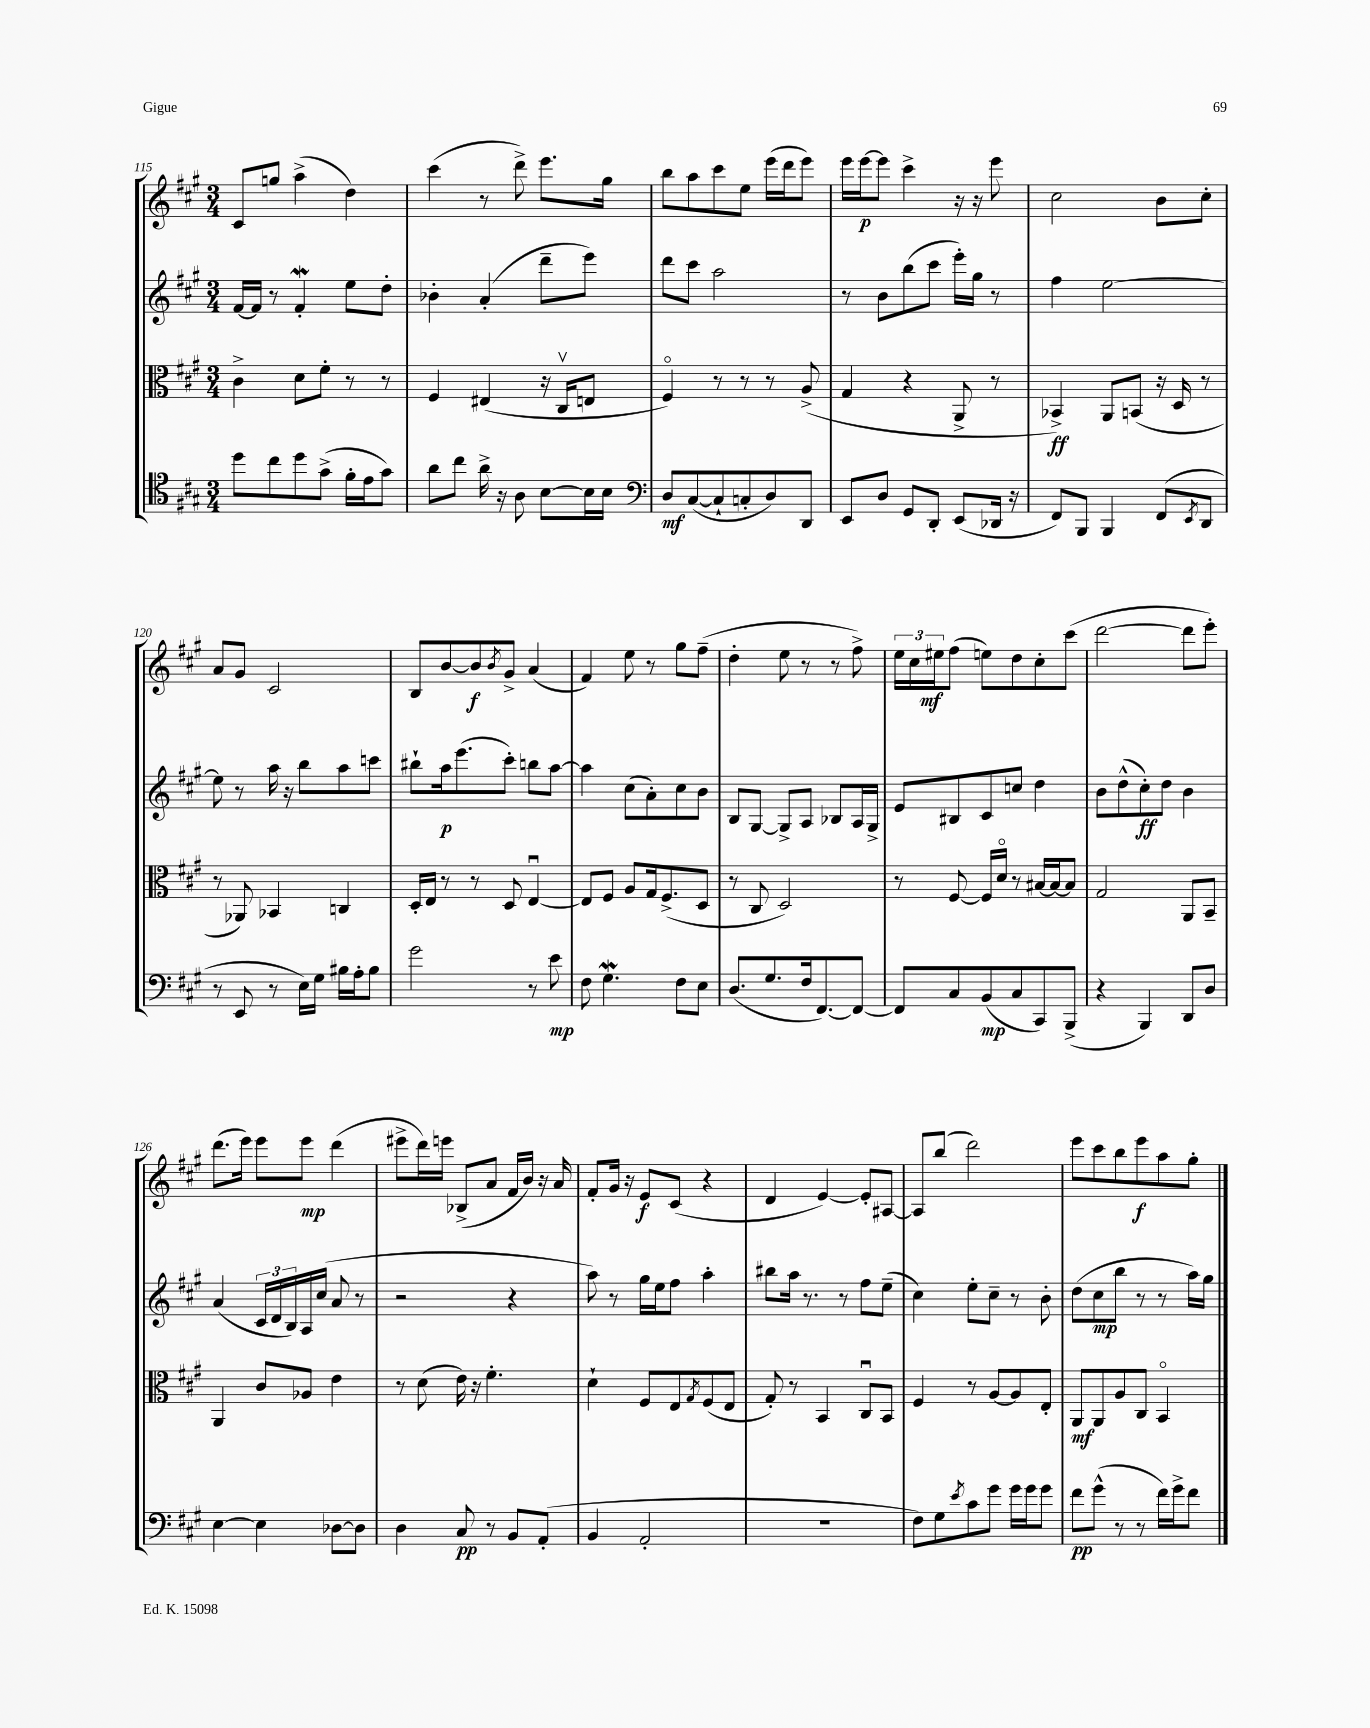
<<
\new StaffGroup <<
\new Staff = "s0" {
    \clef treble \key a \major \numericTimeSignature \time 3/4
    cis'8 g''8 a''4->( d''4) |
    cis'''4( r8 d'''8->) e'''8. gis''16 |
    b''8 a''8 cis'''8 e''8 e'''16( d'''16 e'''8) |
    e'''16 e'''16~\p e'''8 cis'''4-> r16 r16 e'''8 |
    cis''2 b'8 cis''8-. |
    a'8 gis'8 cis'2 |
    b8 b'8~ b'8\f \acciaccatura { b'8 } gis'8-> a'4( |
    fis'4) e''8 r8 gis''8 fis''8--( |
    d''4-. e''8 r8 r8 fis''8->) |
    \tuplet 3/2 { e''16 cis''16 eis''16\mf } fis''8( e''8) d''8 cis''8-. cis'''8( |
    d'''2~ d'''8 e'''8-.) |
    d'''8.( e'''16) e'''8 e'''8\mp d'''4( |
    eis'''8-> d'''16) e'''16 bes8->( a'8 fis'16 b'16) r16 a'16 |
    fis'8-. gis'16 r16 e'8\f cis'8( r4 |
    d'4 e'4~) e'8-. ais8~ |
    ais8 b''8( d'''2) |
    e'''8 cis'''8 b''8 e'''8\f a''8 gis''8-. \bar "|." |
}
\new Staff = "s1" {
    \clef treble \key a \major \numericTimeSignature \time 3/4
    fis'16~ fis'16 r8 fis'4-.\mordent e''8 d''8-. |
    bes'4-. a'4-.( d'''8-- e'''8) |
    d'''8 cis'''8 a''2 |
    r8 b'8 b''8( cis'''8 e'''16-.) gis''16 r8 |
    fis''4 e''2~ |
    e''8 r8 a''16 r16 b''8 a''8 c'''8 |
    bis''8-! a''16\p e'''8.( cis'''8-.) b''8 a''8~ |
    a''4 cis''8( a'8-.) cis''8 b'8 |
    b8 gis8~ gis8-> a8 bes8 a16 gis16-> |
    e'8 bis8 cis'8 c''8 d''4 |
    b'8 d''8-^( cis''8-.\ff) d''8 b'4 |
    a'4( \tuplet 3/2 { cis'16 d'16 b16) } a16 cis''16( a'8 r8 |
    r2 r4 |
    a''8) r8 gis''16 e''16 fis''8 a''4-. |
    bis''8 a''16 r8. r8 fis''8 e''8--( |
    cis''4) e''8-. cis''8-- r8 b'8-. |
    d''8( cis''8\mp b''8 r8 r8 a''16) gis''16 \bar "|." |
}
\new Staff = "s2" {
    \clef alto \key a \major \numericTimeSignature \time 3/4
    cis'4-> d'8 fis'8-. r8 r8 |
    fis4 eis4( r16 cis16\upbow e8 |
    fis4\flageolet) r8 r8 r8 a8->( |
    gis4 r4 a,8-> r8 |
    bes,4->\ff) a,8 b,8( r16 d16 r8 |
    r8 aes,8) bes,4 c4 |
    d16-. e16 r8 r8 d8 e4~\downbow |
    e8 fis8 a8 gis16 fis8.->( d8 |
    r8 cis8 d2) |
    r8 fis8~ fis16 d'16\flageolet r8 bis16~ bis16~ bis8 |
    gis2 a,8 b,8-- |
    a,4 cis'8 aes8 e'4 |
    r8 d'8( e'16) r16 fis'4.-. |
    d'4-! fis8 e8 \acciaccatura { gis8 } fis8( e8 |
    gis8-.) r8 b,4 cis8\downbow b,8 |
    fis4 r8 a8~ a8 e8-. |
    a,8\mf a,8 a8 cis8 b,4\flageolet \bar "|." |
}
\new Staff = "s3" {
    \clef tenor \key a \major \numericTimeSignature \time 3/4
    d''8 cis''8 d''8 gis'8->( fis'16-. e'16 gis'8) |
    a'8 cis''8 a'16-> r16 a8 b8~ b16 b16 |
    \clef bass d8\mf cis8~( cis8-! c8-. d8) d,8 |
    e,8 d8 gis,8 d,8-. e,8( des,16 r16 |
    fis,8) b,,8 b,,4 fis,8( \acciaccatura { e,8 } d,8 |
    r8 e,8 r8 e16) gis16 bis16 a16-. bis8 |
    gis'2 r8 e'8\mp |
    fis8 gis4.\mordent fis8 e8 |
    d8.( gis8. fis16 fis,8.~) fis,8~ |
    fis,8 cis8 b,8\mp( cis8 cis,8) b,,8->( |
    r4 b,,4) d,8 d8 |
    e4~ e4 des8~ des8 |
    d4 cis8\pp r8 b,8 a,8-.( |
    b,4 a,2-. |
    R2. |
    fis8) gis8 \acciaccatura { e'8 } cis'8 gis'8 gis'16 gis'16 gis'8 |
    fis'8\pp gis'8-^( r8 r8 fis'16) gis'16-> fis'8 \bar "|." |
}
>>
>>
\layout { \context { \Score currentBarNumber = #115 } }
